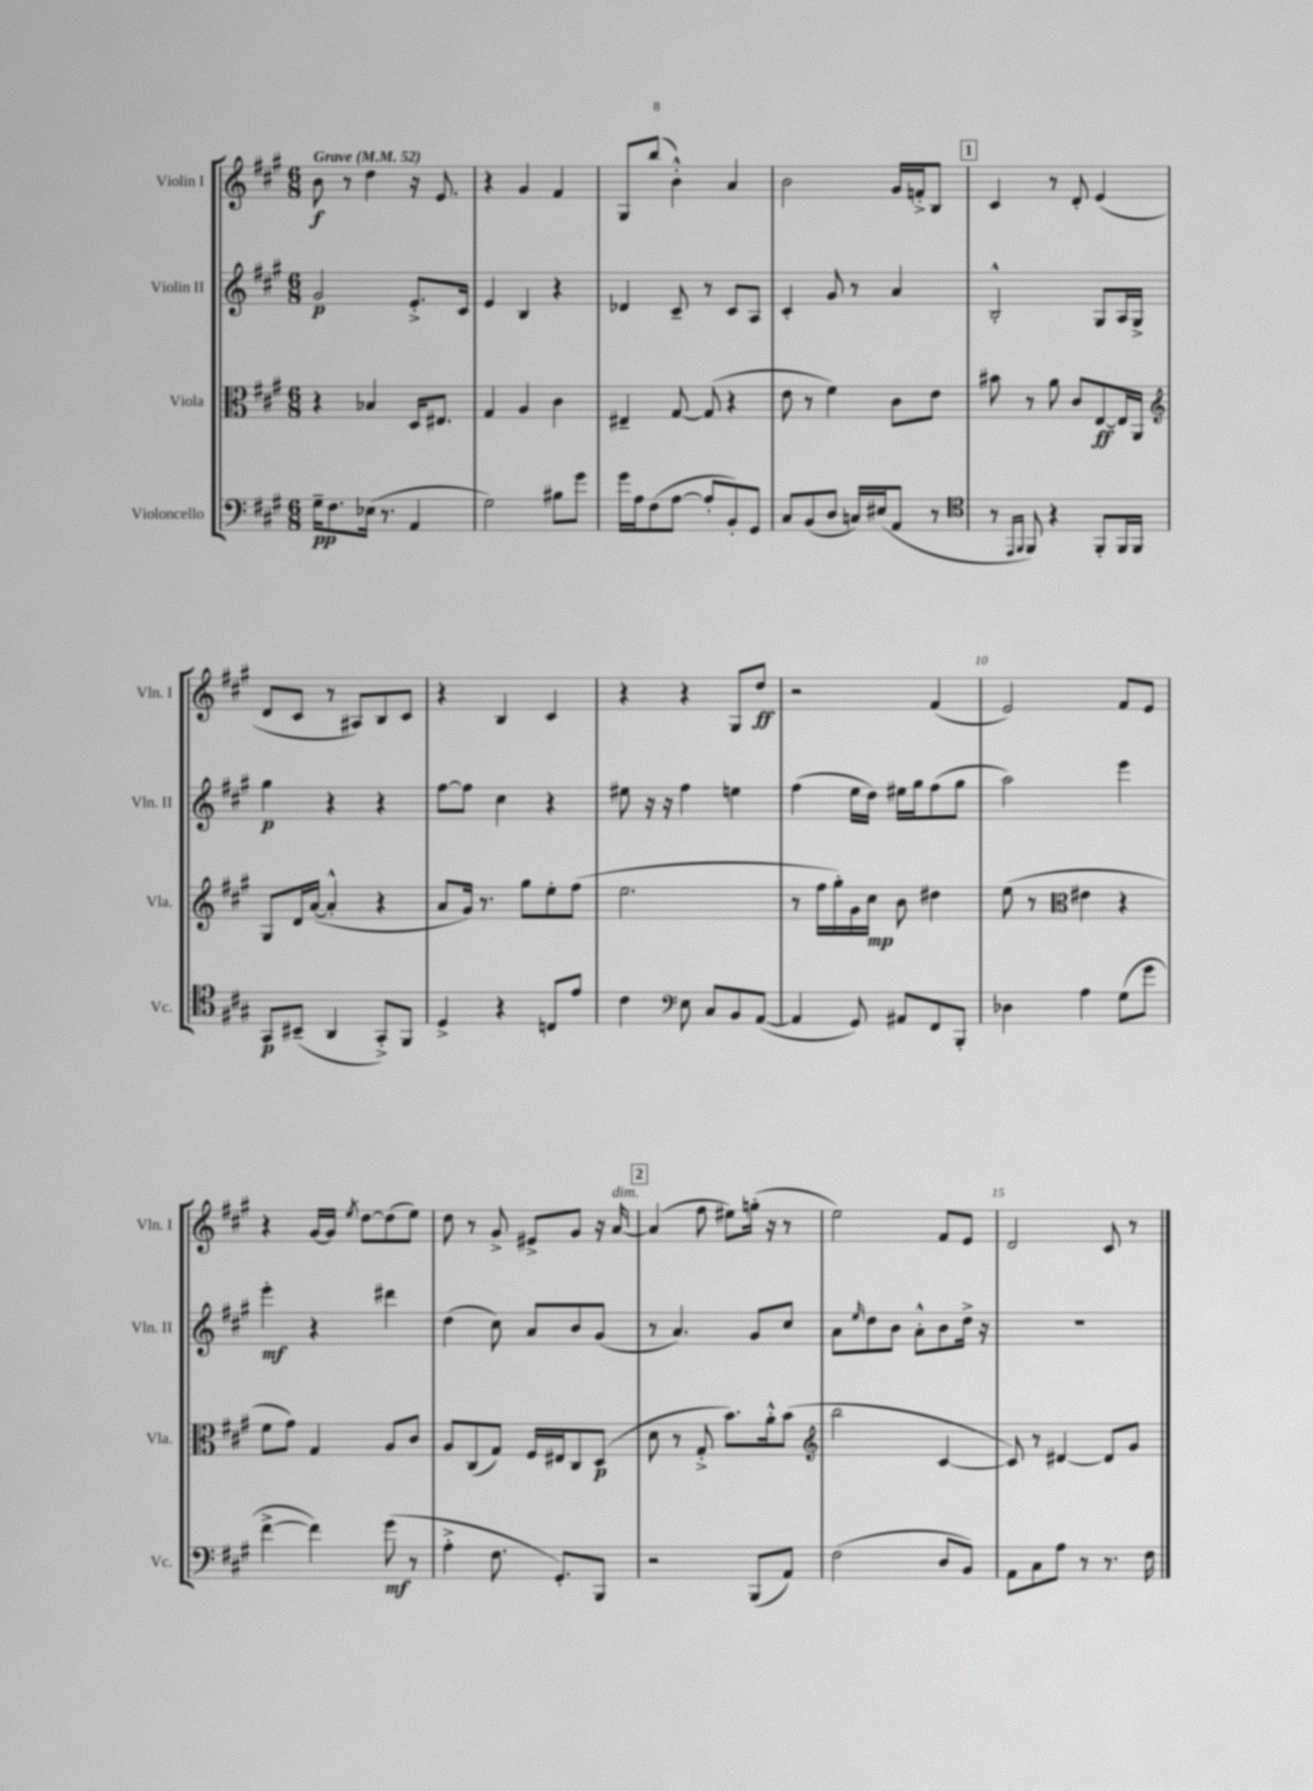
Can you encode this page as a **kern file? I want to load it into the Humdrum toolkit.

**kern	**kern	**kern	**kern
*staff4	*staff3	*staff2	*staff1
*clefF4	*clefC3	*clefG2	*clefG2
*k[f#c#g#]	*k[f#c#g#]	*k[f#c#g#]	*k[f#c#g#]
*M6/8	*M6/8	*M6/8	*M6/8
*MM52	*MM52	*MM52	*MM52
16G#~	4r	2g#	8b
8.F#	.	.	.
.	.	.	8r
(16E-	4B-	.	4dd
8.r	.	.	.
4AA	16D	8.e'^	16r
.	8.E#	.	8.e
.	.	16c#	.
=	=	=	=
2G#)	4G#	4e	4r
.	4A	4B	4g#
8B#	4c#	4r	4f#
8g#	.	.	.
=	=	=	=
16g#	4E#~	4d-	8G#
16A	.	.	.
(8F#	.	.	(8bb
[8A	[8G#	8c#~	4b'^^)
8A']	(8G#]	8r	.
8BB')	4r	8c#	4a
8GG#	.	8A	.
=	=	=	=
8C#	8e	4c#'	2b
(8BB	8r	.	.
8D	4f#)	8g#	.
16C)	.	8r	.
(16E#	.	.	.
8AA	8c#	4a	16g#
.	.	.	16f'^
8r	8e	.	8B
=	=	=	=
*clefC4	*	*	*
8r	8b#	2B'^^	4c#
16qqEE	.	.	.
16qqFF#	.	.	.
8FF#)	8r	.	.
4r	8a	.	8r
.	8c#	.	8d'
8FF#'	[8E	8G#	(4e
16FF#	16E]	16A	.
16FF#	16AA	16G#^	.
=	=	=	=
*	*clefG2	*	*
8GG#	8G#	4gg#	8d
(8BB#~	16d	.	8c#
.	([16a	.	.
4AA	4a'^^]	4r	8r
.	.	.	8A#)
8GG#'^)	4r	4r	8B
8FF#	.	.	8c#
=	=	=	=
4D^	8a	[8ff#	4r
.	16g#)	8ff#]	.
.	8.r	.	.
4r	.	4cc#	4B
.	8gg#	.	.
8C	8ee'	4r	4c#
8e	(8ff#	.	.
=	=	=	=
4c#	2.ee	8ee#	4r
.	.	16r	.
.	.	16r	.
*clefF4	*	*	*
8E	.	4ff#	4r
8C#	.	.	.
8BB	.	4ee	8G#
([8AA	.	.	8dd
=	=	=	=
4AA]	8r	(4ff#	2r
.	16ff#	.	.
.	16gg#')	.	.
8GG#)	16g#	16ee	.
.	16cc#	16dd)	.
8AA#	8b	16ee#	.
.	.	16gg#	.
8FF#	4dd#	(8ff#	(4f#
8BBB'	.	8gg#	.
=	=	=	=
4D-	(8ee	2aa)	2e)
.	8r	.	.
*	*clefC3	*	*
4A	4e#	.	.
(8G#	4r	4eee	8f#
8g#	.	.	8e
=	=	=	=
[4f#^	8f#	4eee'	4r
.	8g#)	.	.
4f#])	4G#	4r	[16g#
.	.	.	16g#]
.	.	.	8qee
.	.	.	[8dd
(8g#	8A	4ddd#	(8dd]
8r	8c#	.	8ee)
=	=	=	=
4A'^	8A	(4dd	8dd
.	(8C#	.	8r
8.F#	8G#)	8cc#)	8g#^
.	16F#	8a	8e#^
8.GG#')	16E#	.	.
.	8C#	8b	8g#
8BBB	(8D	(8g#	16r
.	.	.	[16a
=	=	=	=
2r	8d	8r	(4a]
.	8r	4.a)	.
.	8G#'^	.	8ff#
.	8.b)	.	8ee#)
(8BBB	.	8g#	(16gg'
.	16a'^^	.	16r
8AA)	(8b	8cc#	8r
=	=	=	=
*	*clefG2	*	*
(2F#	2bb	8a	2ee)
.	.	16qqee	.
.	.	8dd	.
.	.	8b	.
.	.	8a'^^	.
8D	[4c#	8b	8f#
8BB)	.	16dd^	8e
.	.	16r	.
=	=	=	=
8AA	8c#])	2.r	2d
8C#	8r	.	.
8A	[4d#	.	.
8r	.	.	.
8.r	8d#]	.	8c#
.	8g#	.	8r
16F#	.	.	.
==	==	==	==
*-	*-	*-	*-
